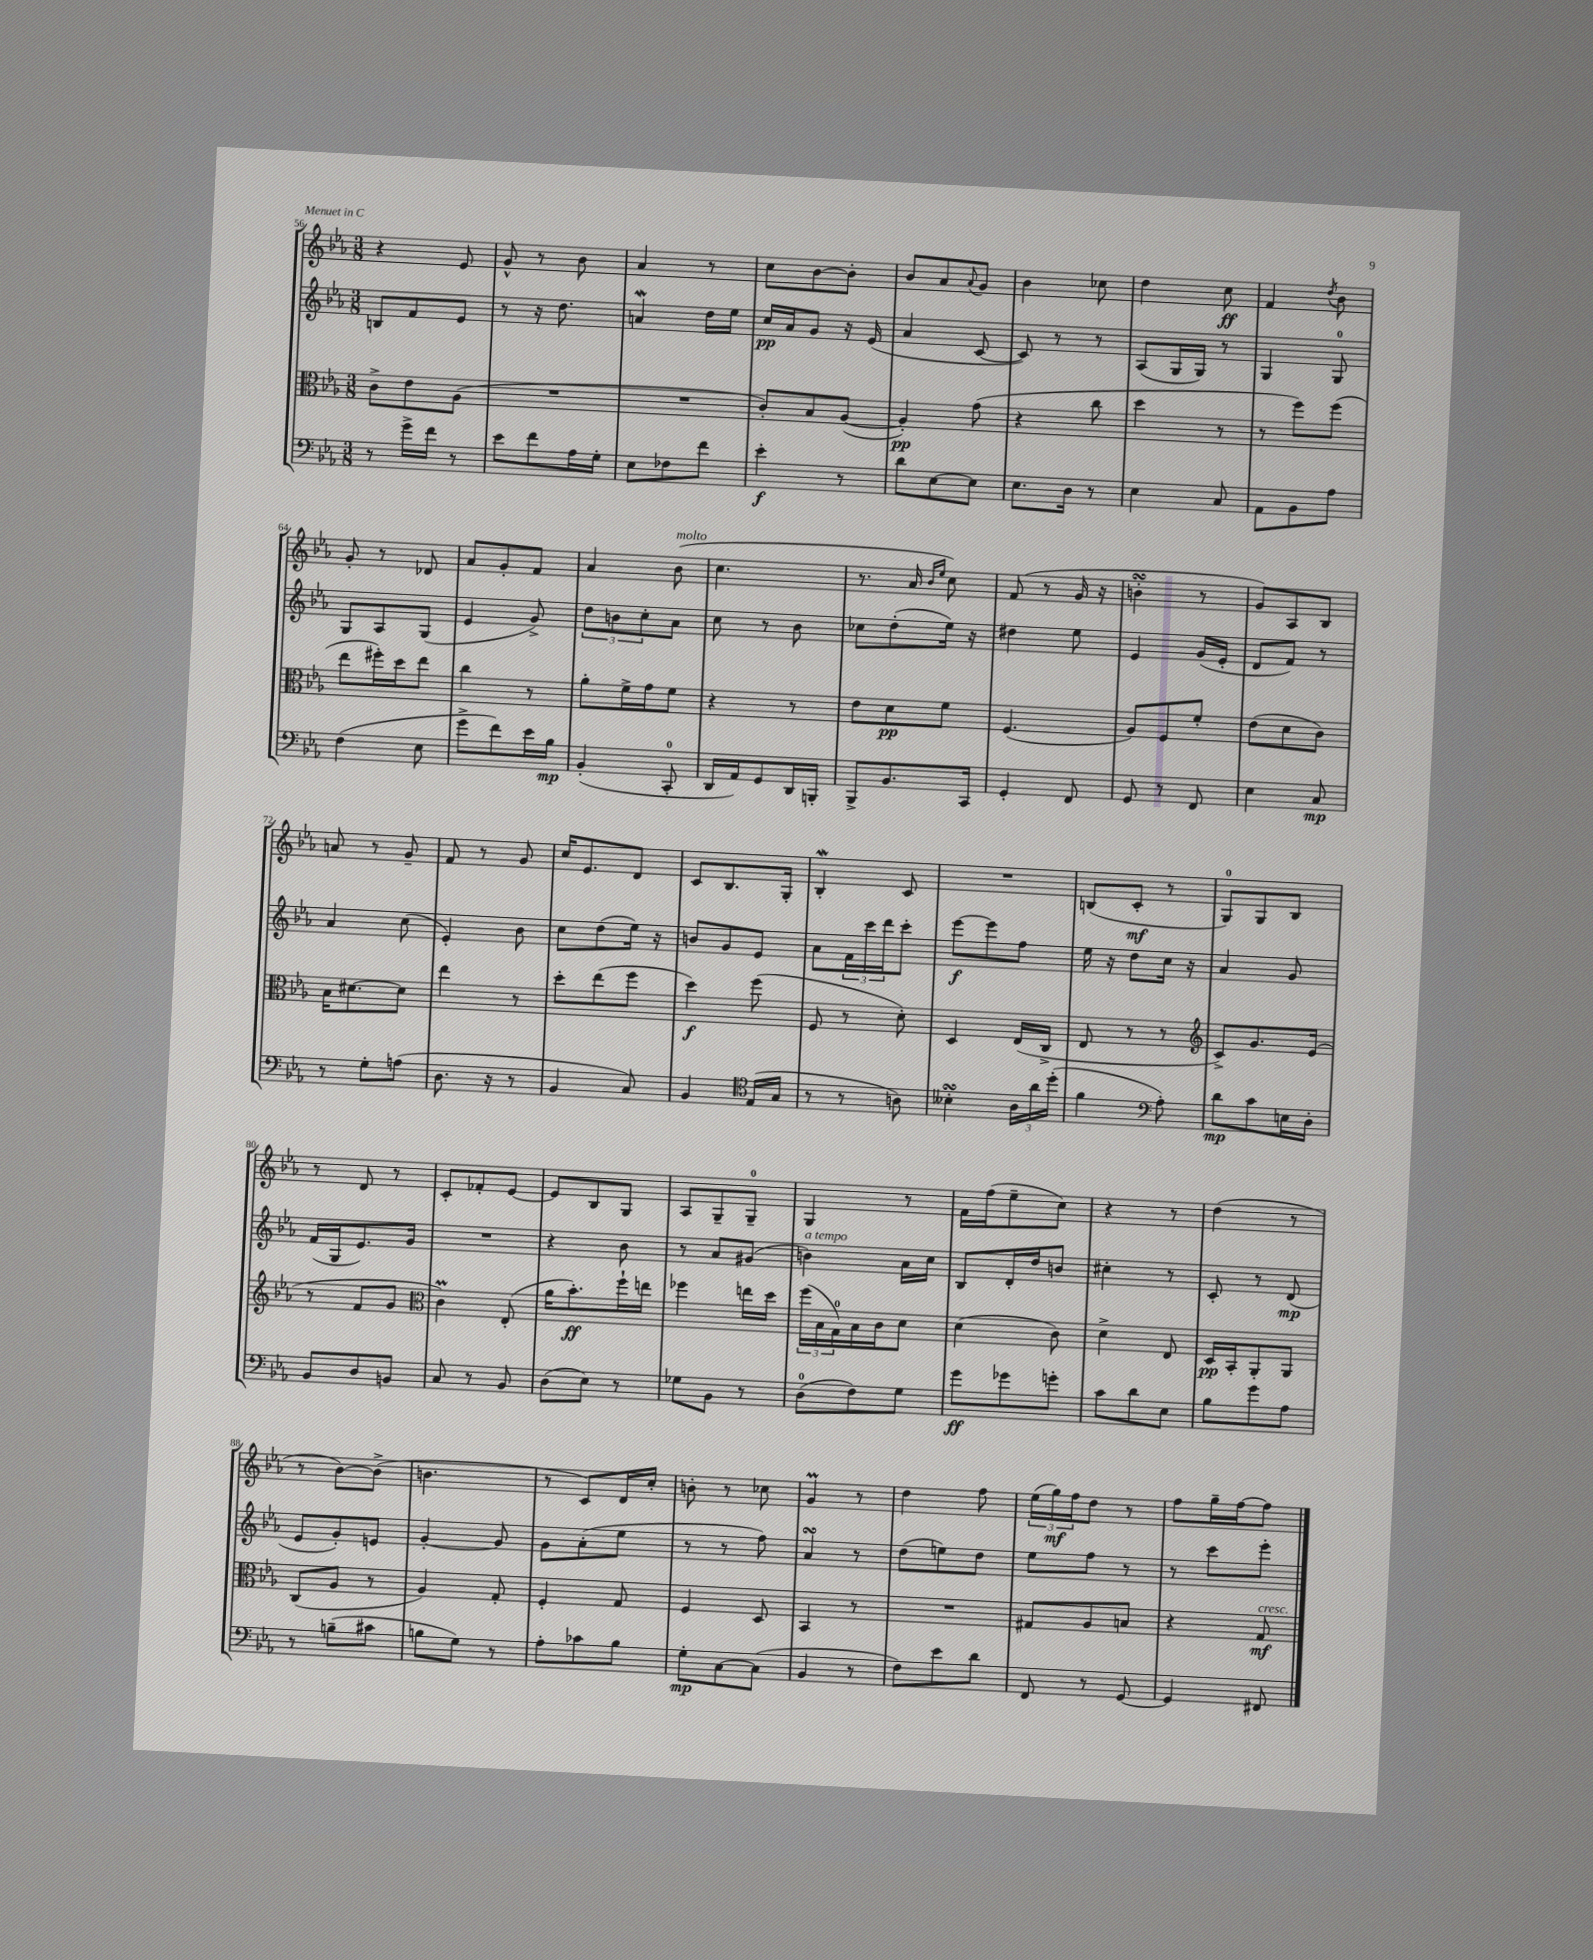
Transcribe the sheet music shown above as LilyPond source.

<<
\new StaffGroup <<
\new Staff = "s0" {
    \clef treble \key ees \major \numericTimeSignature \time 3/8
    r4 ees'8 |
    g'8-^ r8 bes'8 |
    aes'4 r8 |
    c''8 bes'8~ bes'8-. |
    bes'8 aes'8 \appoggiatura { aes'8 } g'8 |
    bes'4 ces''8 |
    d''4 c''8\ff |
    f'4 \acciaccatura { d''8 } bes'8 |
    g'8-. r8 des'8 |
    aes'8 g'8-. f'8 |
    aes'4 bes'8^\markup { \italic "molto" }( |
    c''4. |
    r8. aes'16 \grace { bes'16 ees''16 } c''8) |
    f'8( r8 g'16 r16 |
    b'4-.\turn r8 |
    g'8) aes8 bes8 |
    a'8 r8 g'8-- |
    f'8 r8 g'8 |
    c''16 ees'8. d'8 |
    c'8 bes8. g16-. |
    bes4-.\mordent c'8 |
    R4. |
    b8( c'8-.\mf r8 |
    g8-0) g8 bes8 |
    r8 d'8 r8 |
    c'8-. fes'8-. ees'8~ |
    ees'8 bes8 g8 |
    aes8 g8-- g8-0-- |
    g4 r8 |
    f'16 f''16( ees''8-- c''8) |
    r4 r8 |
    d''4( r8 |
    r8 bes'8~) bes'8->( |
    b'4. |
    r8 c'8) d'16 c''16-. |
    b'8-. r8 ces''8 |
    g'4\prall r8 |
    d''4 f''8 |
    \tuplet 3/2 { ees''16( g''16\mf) f''16 } d''8 r8 |
    f''8 g''16-- f''16~ f''8 \bar "|." |
}
\new Staff = "s1" {
    \clef treble \key ees \major \numericTimeSignature \time 3/8
    b8 f'8 ees'8 |
    r8 r16 d''8. |
    a'4\mordent d''16 ees''16 |
    c''16\pp aes'16 g'8 r16 ees'16( |
    aes'4 c'8~ |
    c'8) r8 r8 |
    aes8( g16 g16) r8 |
    g4 g8-0 |
    g8 aes8 g8( |
    ees'4 g'8->) |
    \tuplet 3/2 { d''8 b'8 c''8-. } aes'8 |
    c''8 r8 bes'8 |
    ces''8 d''8-.( ees''16) r16 |
    dis''4 ees''8 |
    ees'4 g'16( ees'16-. |
    d'8 f'8) r8 |
    aes'4 c''8( |
    ees'4-.) bes'8 |
    c''8 d''8( ees''16) r16 |
    b'8 g'8 ees'8 |
    aes'8 \tuplet 3/2 { f'16 c'''16 d'''16 } c'''8-. |
    ees'''8~\f ees'''8 f''8 |
    ees''16 r16 d''8 c''16 r16 |
    aes'4 g'8 |
    f'16( g16 ees'8.) g'16 |
    R4. |
    r4 bes'8 |
    r8 aes'8 gis'8( |
    b'4^\markup { \italic "a tempo" }) aes'16 c''16 |
    bes8 d'16-. d''16 b'8 |
    cis''4-. r8 |
    c'8-. r8 d'8\mp( |
    ees'8 g'8-.) e'8 |
    g'4~-. g'8 |
    g'8 aes'8-.( ees''8 |
    r8 r8 f''8) |
    aes'4\turn r8 |
    d''8( e''8) d''8 |
    ees''8 f''8 r8 |
    r8 c'''8 ees'''8-. \bar "|." |
}
\new Staff = "s2" {
    \clef alto \key ees \major \numericTimeSignature \time 3/8
    c'8-> ees'8 aes8( |
    R4. |
    R4. |
    c'8-.) bes8 aes8~( |
    aes4-.\pp) g'8( |
    r4 c''8 |
    d''4 r8 |
    r8 f''8) f''8( |
    ees''8 fis''16-.) d''16 ees''8 |
    c''4 r8 |
    aes'8-. f'16-> g'16 f'8 |
    r4 r8 |
    ees'8 d'8\pp f'8 |
    f4.( |
    aes8) f8 f'8-. |
    ees'8( d'8 c'8) |
    bes16 dis'8.~ dis'8 |
    ees''4 r8 |
    d''8-. ees''8( f''8 |
    d''4\f) f''8( |
    f8 r8 d'8-.) |
    d4 ees16( c16-> |
    ees8 r8 r8 |
    \clef treble c'8->) g'8. ees'16( |
    r8 f'8 g'8 |
    \clef alto c'4\prall) ees8-.( |
    aes'16 bes'8.-.\ff) f''16-! e''16 |
    fes''4 e''16 d''16 |
    \tuplet 3/2 { f''16( bes16 g16-0) } bes16 c'16 d'8 |
    d'4( c'8) |
    d'4-> ees8 |
    d16\pp bes,16-. aes,8-. aes,8 |
    c8( aes8 r8 |
    aes4) g8-. |
    f4-. g8 |
    f4 d8 |
    bes,4 r8 |
    R4. |
    gis8 aes8 b8 |
    r4 g8\mf^\markup { \italic "cresc." } \bar "|." |
}
\new Staff = "s3" {
    \clef bass \key ees \major \numericTimeSignature \time 3/8
    r8 g'16-> f'16 r8 |
    ees'8 f'8 aes16 g16-. |
    ees8 fes8 f'8 |
    ees'4-.\f r8 |
    d'8 ees8~ ees8 |
    ees8. d16 r8 |
    ees4 c8 |
    aes,8 bes,8 aes8 |
    f4( ees8 |
    g'8-> f'8) ees'16 bes16\mp |
    bes,4-.( c,8-0-. |
    d,16 aes,16) g,8 d,16 b,,16-. |
    bes,,8-> bes,8. c,16 |
    g,4-. f,8 |
    g,8 r8 f,8 |
    ees4 c8\mp |
    r8 g8-. a8( |
    d8. r16 r8 |
    bes,4 c8) |
    bes,4 \clef tenor ees16( g16 |
    r8 r8 a8) |
    beses4-.\turn \tuplet 3/2 { aes16 aes'16 d''16-.( } |
    f'4 \clef bass aes8-.) |
    d'8\mp c'8 e16 d16-. |
    bes,8 d8 b,8 |
    c8 r8 bes,8 |
    d8( ees8) r8 |
    ges8 bes,8 r8 |
    d8-0( f8) g8 |
    g'8\ff ges'8 g'8-. |
    c'8 d'8 ees8 |
    bes8 g'8 aes8 |
    r8 b8--( cis'8 |
    b8 g8) r8 |
    aes8-. ces'8 bes8 |
    g8-.\mp c8~ c8( |
    bes,4 r8 |
    f8) ees'8 d'8 |
    f,8 r8 g,8~ |
    g,4 fis,8 \bar "|." |
}
>>
>>
\layout { \context { \Score currentBarNumber = #56 } }
